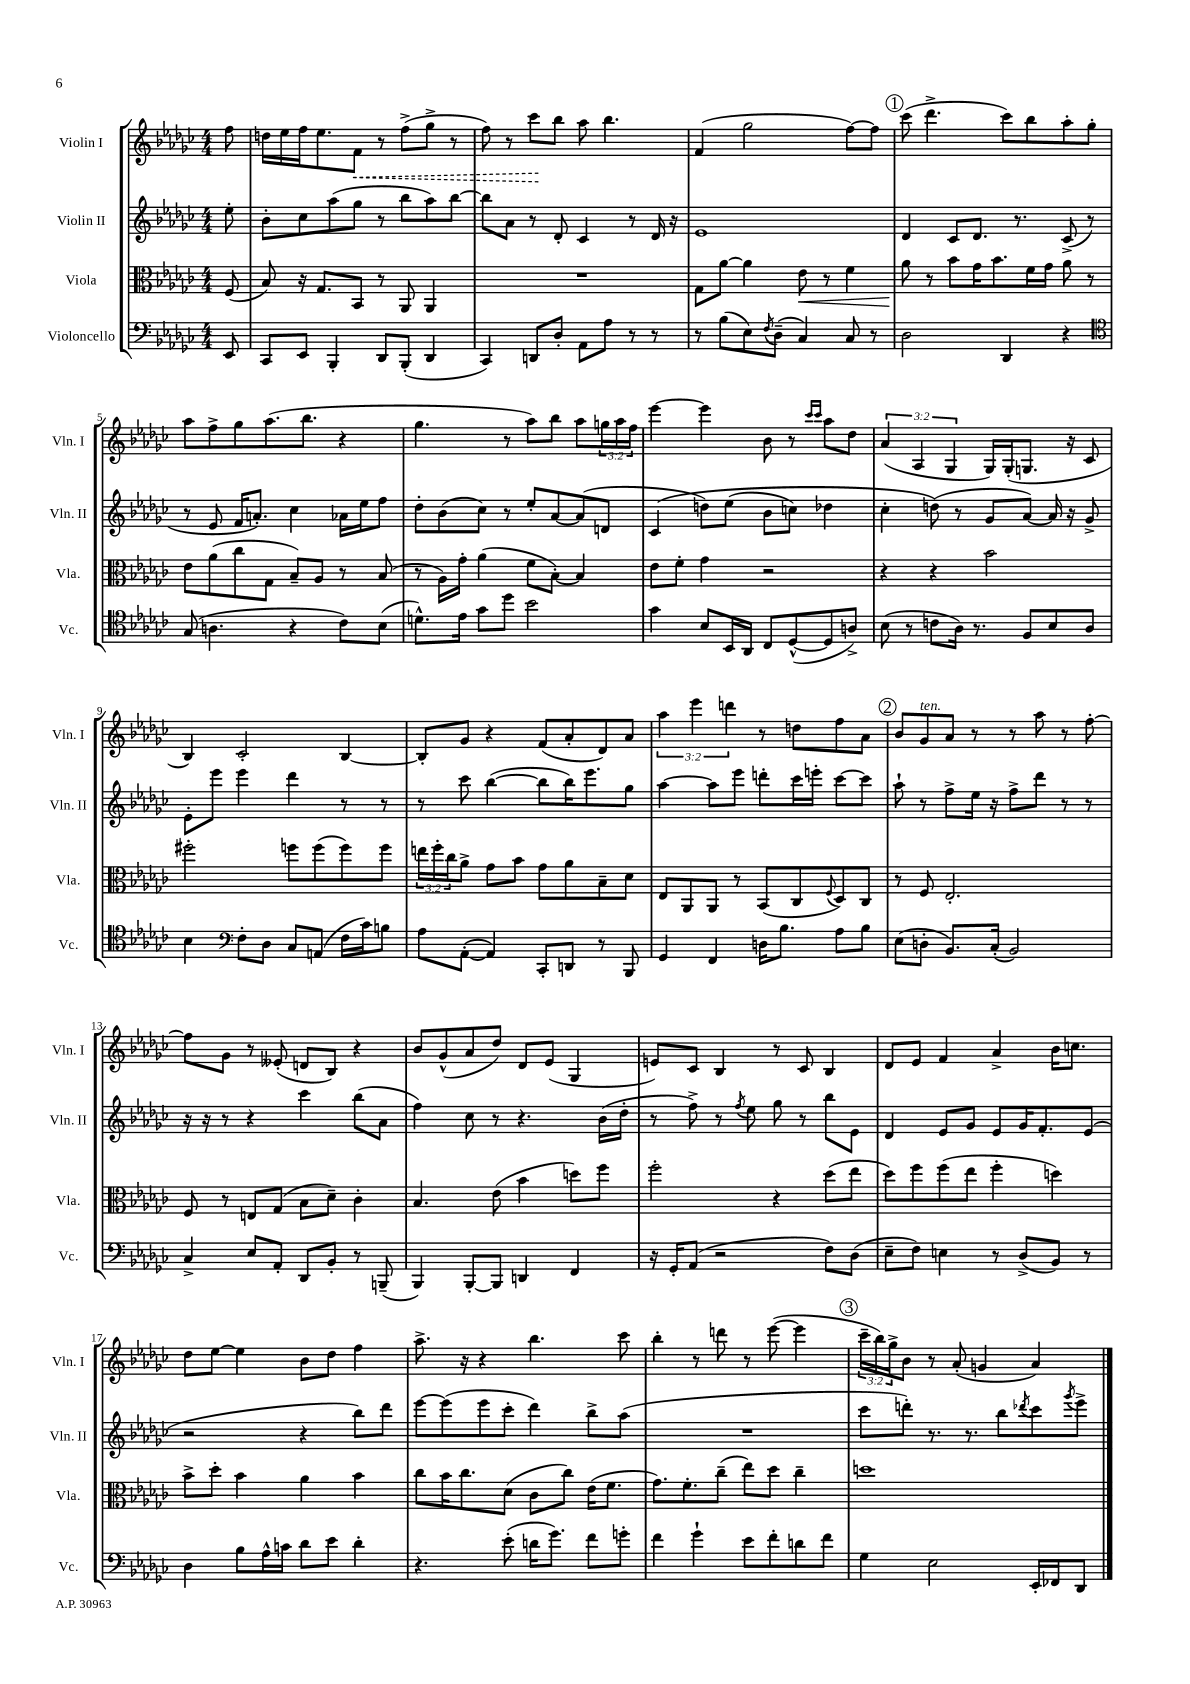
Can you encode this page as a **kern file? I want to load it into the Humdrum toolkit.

**kern	**kern	**kern	**kern
*staff4	*staff3	*staff2	*staff1
*clefF4	*clefC3	*clefG2	*clefG2
*k[b-e-a-d-g-c-]	*k[b-e-a-d-g-c-]	*k[b-e-a-d-g-c-]	*k[b-e-a-d-g-c-]
*M4/4	*M4/4	*M4/4	*M4/4
8EE-	(8F	8ee-'	8ff
=	=	=	=
8CC-	8B-)	8b-'	16dd
.	.	.	16ee-
8EE-	16r	8cc-	16ff
.	8.G-	.	8.ee-
4BBB-'	.	(8aa-	.
.	8BB-	8gg-	8f
8DD-	8r	8r	8r
(8BBB-'	8AA-	8bb-	(8ff^
4DD-	4AA-	8aa-)	8gg-^
.	.	[8bb-	8r
=	=	=	=
4CC-)	1r	8bb-]	8ff)
.	.	8a-	8r
8DD	.	8r	8ccc-
8D-'	.	8d-'	8bb-
8AA-	.	4c-	8aa-
8A-	.	.	4.bb-
8r	.	8r	.
8r	.	16d-	.
.	.	16r	.
=	=	=	=
8r	8G-	1e-	(4f
(8B-	[8a-	.	.
8E-)	4a-]	.	2gg-
8qF	.	.	.
(8D-~	.	.	.
4C-)	8e-	.	.
.	8r	.	.
8C-	4f	.	[8ff)
8r	.	.	8ff]
=	=	=	=
2D-	8a-	4d-	(8ccc-
.	8r	.	4.ddd-^
.	8b-	8c-	.
.	16g-	8.d-	.
.	8.b-	.	.
4DD-	.	.	8ccc-)
.	.	8.r	.
.	16f	.	8bb-
.	16g-	.	.
4r	8a-	(8c-^	8aa-'
.	8r	8r	8gg-'
=	=	=	=
*clefC4	*	*	*
(8G-	8e-	8r	8aa-
4.A	(8a-	8e-	8ff^
.	8cc-	16f	8gg-
.	.	8.a')	.
.	8G-	.	(8.aa-
4r	8B-~)	4cc-	.
.	.	.	8.bb-
.	8A-	.	.
8c-)	8r	16a-	4r
.	.	16ee-	.
(8B-	(8B-	8ff	.
=	=	=	=
8.d^^)	8r	8dd-'	4.gg-
.	16A-)	(8b-	.
16e-	16g-'	.	.
8g-	(4a-	8cc-)	.
8dd-	.	8r	8r
2b-	8f	8ee-'	8aa-)
.	[8B-')	[8a-	8bb-
.	4B-]	(8a-]	8aa-
.	.	8d	24gg
.	.	.	24aa-
.	.	.	24ff
=	=	=	=
4g-	8e-	&(4c-	[4eee-
.	8f'	.	.
8B-	4g-	8dd)	4eee-]
16BB-	.	(8ee-	.
16AA-	.	.	.
8C-	2r	8b-	8b-
([8D-^^	.	8cc)	8r
.	.	.	16qqccc-
.	.	.	16qqccc-
8D-]	.	4dd-	8aa-
8A^)	.	.	8dd-
=	=	=	=
(8B-	4r	4cc-'	(6a-
8r	.	.	.
.	.	.	6A-
8c	4r	(8dd&)	.
.	.	.	6G-
16A-)	.	8r	.
8.r	.	.	.
.	2b-	8g-	16G-)
.	.	.	(16G-'
8F	.	[8a-)	8.G
8B-	.	16a-]	.
.	.	16r	16r
8A-	.	8g-^	8c-
=	=	=	=
4B-	2ff#'	8e-'	4B-)
.	.	8eee-	.
*clefF4	*	*	*
8F'	.	4eee-	2c-'
8D-	.	.	.
8C-	8ff	4ddd-	.
(8AA	(8ff	.	.
16F	8ff)	8r	[4B-
16c-)	.	.	.
8B	8ff	8r	.
=	=	=	=
8A-	24ee	8r	8B-']
.	24ff'	.	.
.	24cc-	.	.
([8AA-'	8a-^	8ccc-	8g-
4AA-])	8g-	([4bb-	4r
.	8b-	.	.
8CC-'	8g-	8bb-]	(8f
8DD	8a-	16bb-)	8a-'
.	.	8.eee-	.
8r	8B-~	.	8d-)
8BBB-	8d-	8gg-	8a-
=	=	=	=
4GG-	8E-	[4aa-	6aa-
.	8AA-	.	.
.	.	.	6eee-
4FF	8AA-	8aa-]	.
.	.	.	6ddd
.	8r	8eee-	.
16D	(8BB-	8ddd'	8r
8.B-	.	.	.
.	8C-	16ccc-	8dd
.	.	16eee'	.
.	8qqF	.	.
8A-	8D-)	[8ccc-	8ff
8B-	8C-	8ccc-]	8a-
=	=	=	=
(8E-	8r	8aa-`	8b-
8D'	8F	8r	8g-
8.BB-)	2.E-'	8ff^	8a-
.	.	16ee-	8r
(16C-'	.	16r	.
2BB-)	.	8ff^	8r
.	.	8ddd-	8aa-
.	.	8r	8r
.	.	8r	[8ff'
=	=	=	=
4C-^	8F	16r	8ff]
.	.	16r	.
.	8r	8r	8g-
8E-	8E	4r	8r
8AA-'	(8G-	.	(8e--'
8DD-	8B-	4ccc-	8d
8BB-'	8d-~)	.	8B-)
8r	4c-'	(8bb-	4r
(8BBB~	.	8a-	.
=	=	=	=
4BBB-)	4.B-	4ff)	8b-
.	.	.	(8g-^^
[8BBB-'	.	8cc-	8a-
8BBB-]	(8e-	8r	8dd-)
4DD	4b-	4.r	8d-
.	.	.	(8e-
4FF	8dd)	.	4G-
.	8ff	(16b-	.
.	.	16dd-'	.
=	=	=	=
16r	2ff'	8r	8e)
16GG-'	.	.	.
(8AA-	.	8ff^)	8c-
2r	.	8r	4B-
.	.	8qff	.
.	.	8ee-	.
.	4r	8gg-	8r
.	.	8r	8c-
8F)	(8dd-	8bb-	4B-
(8D-	8ee-	8e-	.
=	=	=	=
8E-~	8dd-)	4d-	8d-
8F)	8ff	.	8e-
4E	(8ff	8e-	4f
.	8ee-	8g-	.
8r	4ff'	8e-	4a-^
(8D-^	.	16g-	.
.	.	8.f'	.
8BB-)	4dd)	.	16b-
.	.	.	8.cc
8r	.	(8e-	.
=	=	=	=
4D-	8b-^	2r	8dd-
.	8dd-'	.	[8ee-
8B-	4b-	.	4ee-]
16A-^^	.	.	.
16c	.	.	.
8d-	4a-	4r	8b-
8e-	.	.	8dd-
4d-'	4b-	8bb-)	4ff
.	.	8ddd-	.
=	=	=	=
4.r	8cc-	[8eee-	8.aa-^
.	16b-	(8eee-]	.
.	8.cc-	.	16r
.	.	8eee-	4r
(8e-'	(8d-	8ccc-'	.
16d	8c-	4ddd-)	4.bb-
8.g-)	.	.	.
.	8cc-)	.	.
8f	(16e-	8bb-^	.
.	8.f	.	.
8g'	.	(8aa-	8ccc-
=	=	=	=
4f	8.g-)	1r	4bb-'
.	8.f'	.	.
4g-`	.	.	8r
.	(8cc-~	.	8ddd
8e-	8ee-)	.	8r
8f'	8dd-	.	([8eee-
8d	4cc-~	.	4eee-]
8f	.	.	.
=	=	=	=
4G-	1dd	8ccc-	24ccc-~
.	.	.	24bb-)
.	.	.	24gg-^
.	.	8ddd')	8b-
2E-	.	8.r	8r
.	.	.	(8a-'
.	.	8.r	.
.	.	.	4g
.	.	8bb-	.
.	.	8qddd-	.
16EE-'	.	8ccc-	4a-)
16FF-	.	.	.
.	.	8qggg-	.
8DD-	.	8eee-^	.
==	==	==	==
*-	*-	*-	*-
